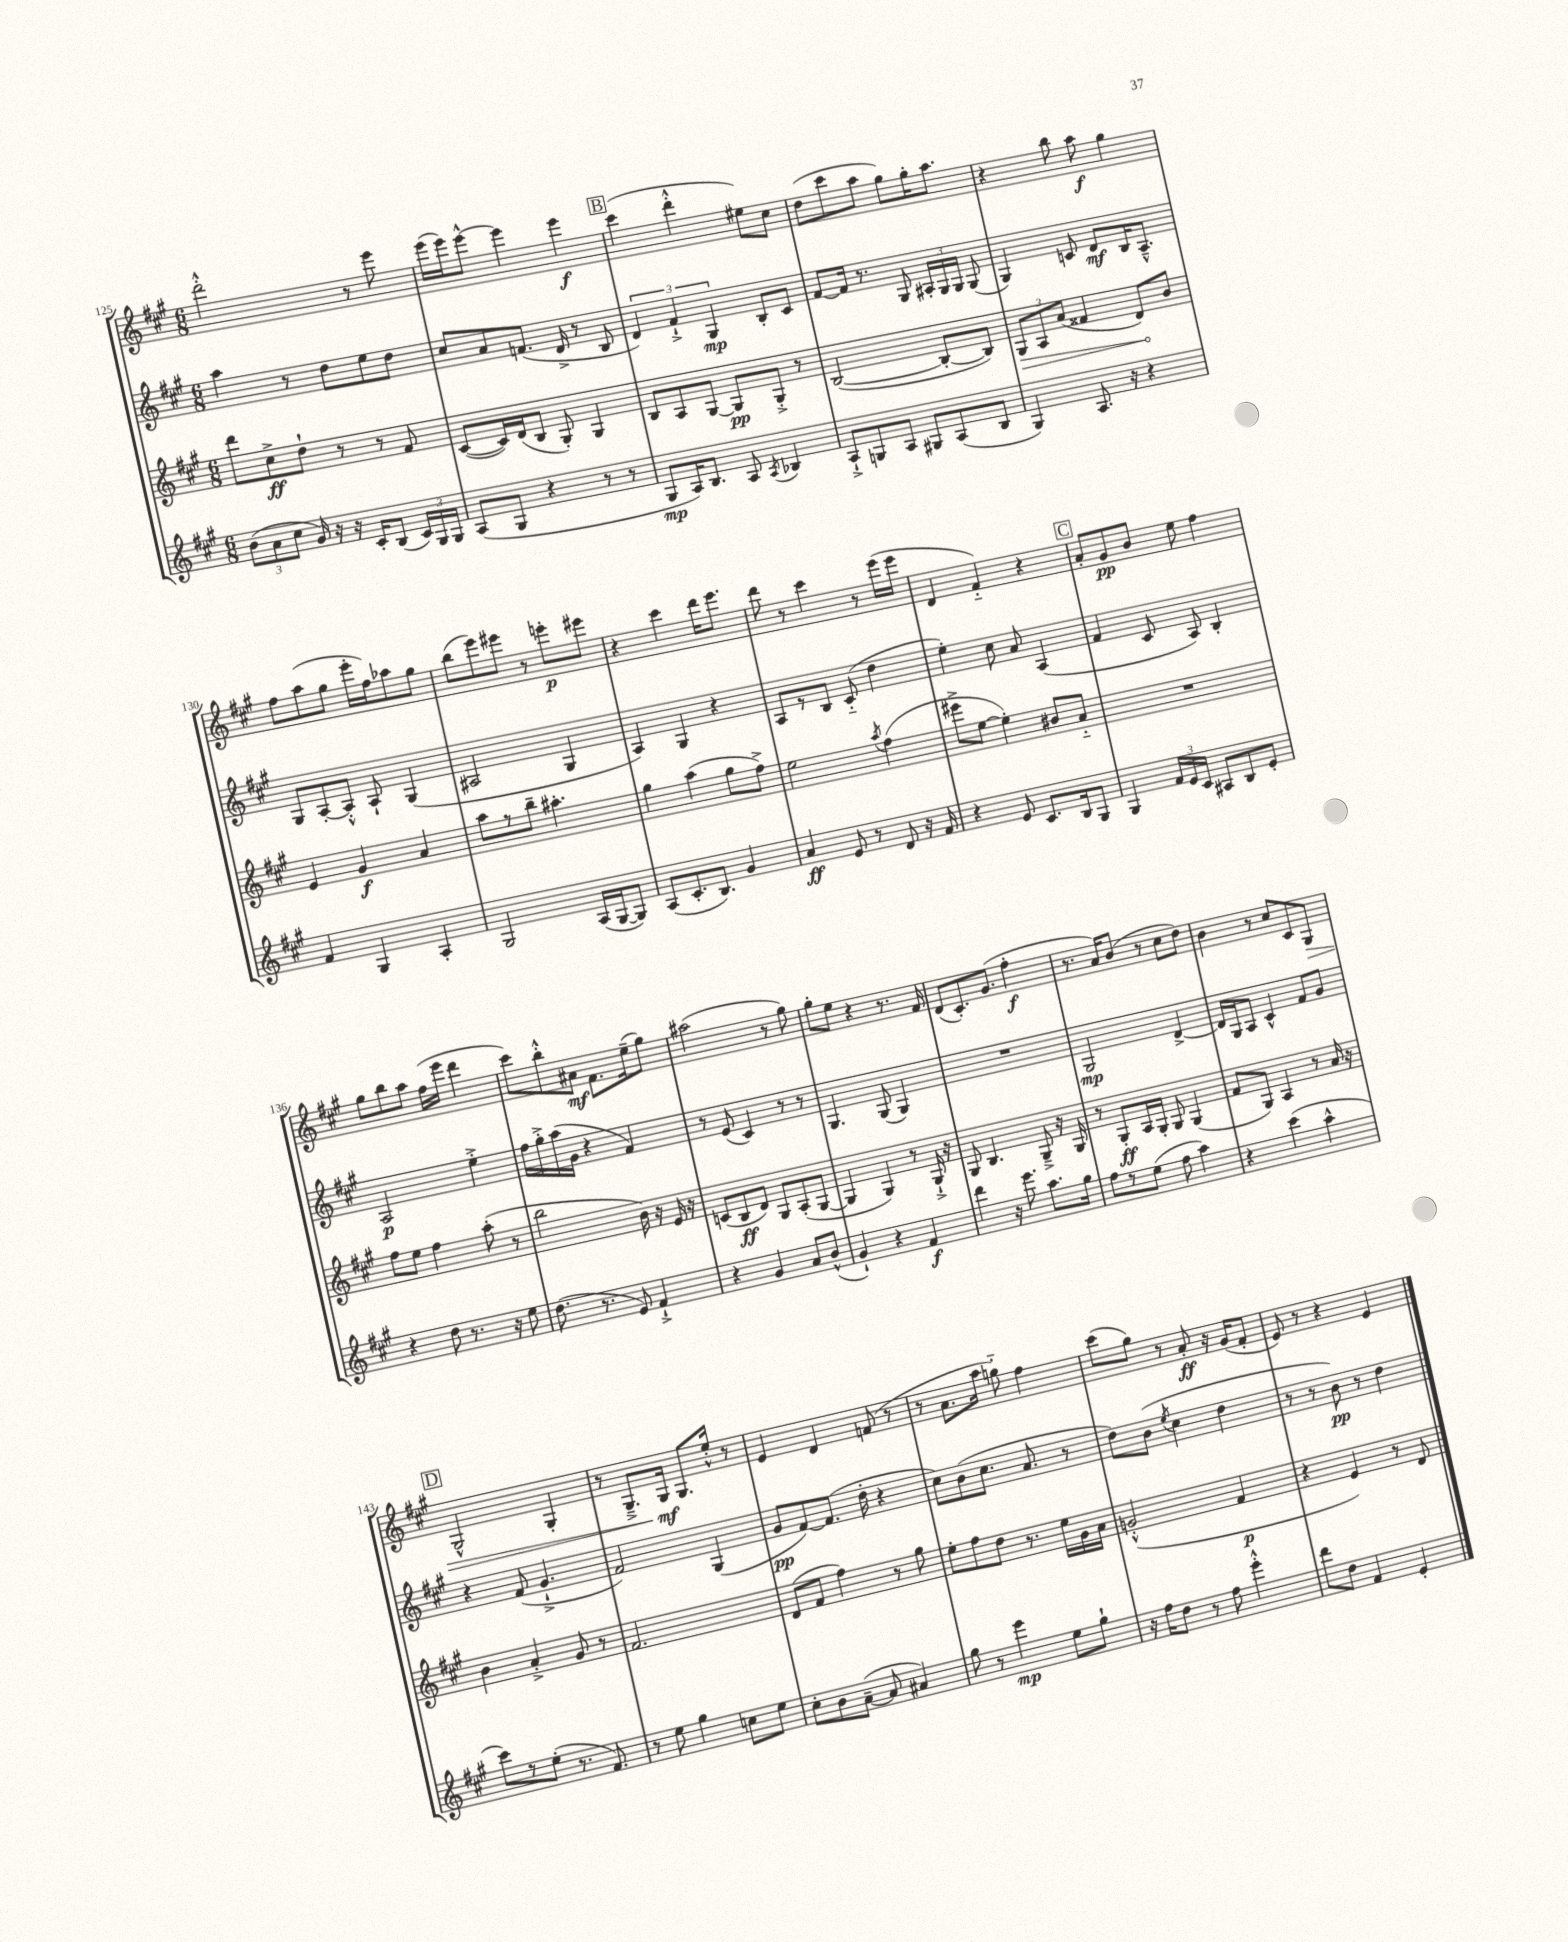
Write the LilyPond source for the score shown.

<<
\new StaffGroup <<
\new Staff = "s0" {
    \clef treble \key a \major \numericTimeSignature \time 6/8
    \autoBeamOff d'''2-.-^ r8 e'''8 |
    e'''16[( e'''16) e'''8]~-^ e'''4 e'''4\f |
    \mark \markup { \box "B" } cis'''4( d'''4-.-^ eis''8[) cis''8] |
    d''8[( cis'''8 a''8] gis''8[) gis''16-. a''8.] |
    r4 b''8 a''8\f gis''4 |
    fis''8[ a''8( gis''8] e'''16[-. fis''16) aes''8 gis''8] |
    b''8[( e'''8) eis'''8] r8 e'''8[-.\p eis'''8] |
    r4 cis'''4 d'''16[ e'''8.] |
    d'''8 r8 cis'''4 r8 e'''16[( e'''16] |
    d'4 fis'4-_) r4 |
    \mark \markup { \box "C" } a'8[-. gis'8\pp b'8] e''8 fis''4 |
    gis''8[ b''8 a''8] fis''16[( e'''16] d'''4 |
    cis'''8[) b''8-.-^ ais'8]\mf fis'8.[ e''16--( gis''8]) |
    ais''2( r8 gis''8) |
    gis''8[-. e''8] r4 r8. fis'16 |
    d'8[( cis'8.-.) gis'8.]( fis''4-.\f |
    r8. a'16[) b'8]( r8 cis''8[ d''8]) |
    b'4 r8 cis''8[ cis'8 gis8]\> |
    \mark \markup { \box "D" } gis2-^ gis4-. |
    r8 gis8.[---> gis16]\mf\! gis8.[ e''16]-.-^ r8 |
    e'4 d'4 f'8( r8 |
    r8 a'8.[ a''16] g''8-_) fis''4 |
    cis'''8[( gis''8]) r8 a'8-.\ff r16 gis'16[( fis'8]-. |
    e'8) r8 r4 e'4 \bar "|." |
}
\new Staff = "s1" {
    \clef treble \key a \major \numericTimeSignature \time 6/8
    \autoBeamOff a''4 r8 d''8[ e''8 d''8] |
    cis''8[ a'8 f'8.]( d'16-> r8 b8 |
    \mark \markup { \box "B" } \tuplet 3/2 { d'4) fis'4-!-> gis4\mp } b8[-. cis'8] |
    fis'8[~ fis'16] r8. gis8 \tuplet 3/2 { ais16[-. gis16 gis16] } gis8( |
    gis4) c'8 d'8[\mf b16 a8.]---^ |
    gis8[ a8~-. a8]-.-^ a8-! gis4( |
    ais2 gis4 |
    a4) gis4 r4 |
    a8[ r8 b8] cis'8-_( d''4 |
    e''4-.) cis''8 a'8 a4( |
    \mark \markup { \box "C" } fis'4 cis'8 a8) b4-. |
    a2\p e''4-.-> |
    fis''16[ gis''16-.-> a''16( gis'16] r4 fis'4) |
    r8 e'8( cis'4) r8 r8 |
    gis4. gis8( gis4) |
    R2. |
    gis2\mp d'4~-> |
    d'16[ gis16 a8] cis'4-^ fis'8[ gis'8] |
    \mark \markup { \box "D" } r4 fis'8( gis'4.-!-> |
    fis'2) gis4( |
    gis'8[\pp fis'8~) fis'8.]( d''16-. r4 |
    cis''8[) b'8( cis''8.] a'8. r8 |
    d''8[) b'8]( \acciaccatura { e''8 } cis''4 d''4 |
    r8 r8 b'8\pp) r8 d''4 \bar "|." |
}
\new Staff = "s2" {
    \clef treble \key a \major \numericTimeSignature \time 6/8
    \autoBeamOff d'''8[ cis''8->\ff d''8]-! r8 r8 fis'8 |
    cis'8[~( cis'16) d'16( b8] gis8-.) gis4 |
    \mark \markup { \box "B" } b8[ a8 gis8]~ gis8[\pp gis8]-.-> r8 |
    b2~( b8[~-. b8]) |
    \tuplet 3/2 { \once \override Hairpin.circled-tip = ##t gis8[\> a8 a'8]( } fisis'4 d'8[\!) b'8] |
    e'4 gis'4\f a'4 |
    a''8[ r8 b''8]-- ais''4.-. |
    gis''4 a''4( gis''8[ fis''8]->) |
    e''2 \acciaccatura { a''8 } fis''4( |
    eis'''8[-> e''8]~ e''4-.) bis'8[ a'8]-_ |
    \mark \markup { \box "C" } R2. |
    fis''8[ e''8] fis''4 a''8-.( r8 |
    b''2 b'16) r16 e'16 r16 |
    c'8[( b8\ff d'8]) gis8[ a8-.( gis8]~ |
    gis4 gis4) r8 gis16-!-> r16 |
    gis8 b4. gis8---> r16 gis16 |
    r8 gis8[-.\ff a16 gis16]-. gis8 gis4( |
    fis'8[ gis8]) a4 r8 a'16 r16 |
    \mark \markup { \box "D" } b'4 a'4-.-> gis'8 r8 |
    fis'2. |
    d'8[( fis'8] fis''4) r8 gis''8 |
    e''8[-. fis''8 d''8] r8. e''16[ gis'16 a'16] |
    g'2-.-^( fis'4\p |
    r4 e'4) r8 d'8 \bar "|." |
}
\new Staff = "s3" {
    \clef treble \key a \major \numericTimeSignature \time 6/8
    \autoBeamOff \tuplet 3/2 { b'8[( a'8 cis''8] } gis'16) r16 r16 cis'16[-. b8]( \tuplet 3/2 { cis'16[) gis16 gis16] } |
    a8[( gis8] r4 r8 r8 |
    \mark \markup { \box "B" } gis8[\mp a16) b8.] a8 \acciaccatura { a8 } bes4 |
    a8[-!-> g8 a8] gis8[ a8( b8] |
    gis4) a8. r16 r4 |
    fis'4 gis4 a4-. |
    gis2 a16[( gis16~ gis8]) |
    a8[( cis'8.-. b8.]) gis'4 |
    a'4\ff e'8 r8 d'8 r16 fis'16 |
    r4 e'8 cis'8.[ b16 gis8] |
    \mark \markup { \box "C" } gis4 \tuplet 3/2 { fis'16[ e'16 cis'16] } ais8[ b8 e'8]-. |
    r4 d''8 r8. r16 e''8 |
    d''8.( r8. e'8) fis'4-!-> |
    r4 gis'4 a'8[ b'8]-^( |
    gis'4-!) r4 fis'4\f |
    d'''4 r16 e'''8. a''8.[ gis''16] |
    fis''8[ r8 e''8]( fis''8 a''4) |
    r4 cis'''4( a''4-^ |
    \mark \markup { \box "D" } cis'''8[) r8 e''8]-.( r8. fis'8.) |
    r8 e''8 gis''4 c''8[ e''8] |
    cis''8[-. b'8 a'8]~--( a'8 ais'4) |
    gis''8 r8 e'''4\mp e''8[ gis''8]-! |
    r16 fis''16[ d''8] r8 fis''8 e'''4-.-^ |
    d'''8[ d''8] fis'4 e'4-. \bar "|." |
}
>>
>>
\layout { \context { \Score currentBarNumber = #125 } }
